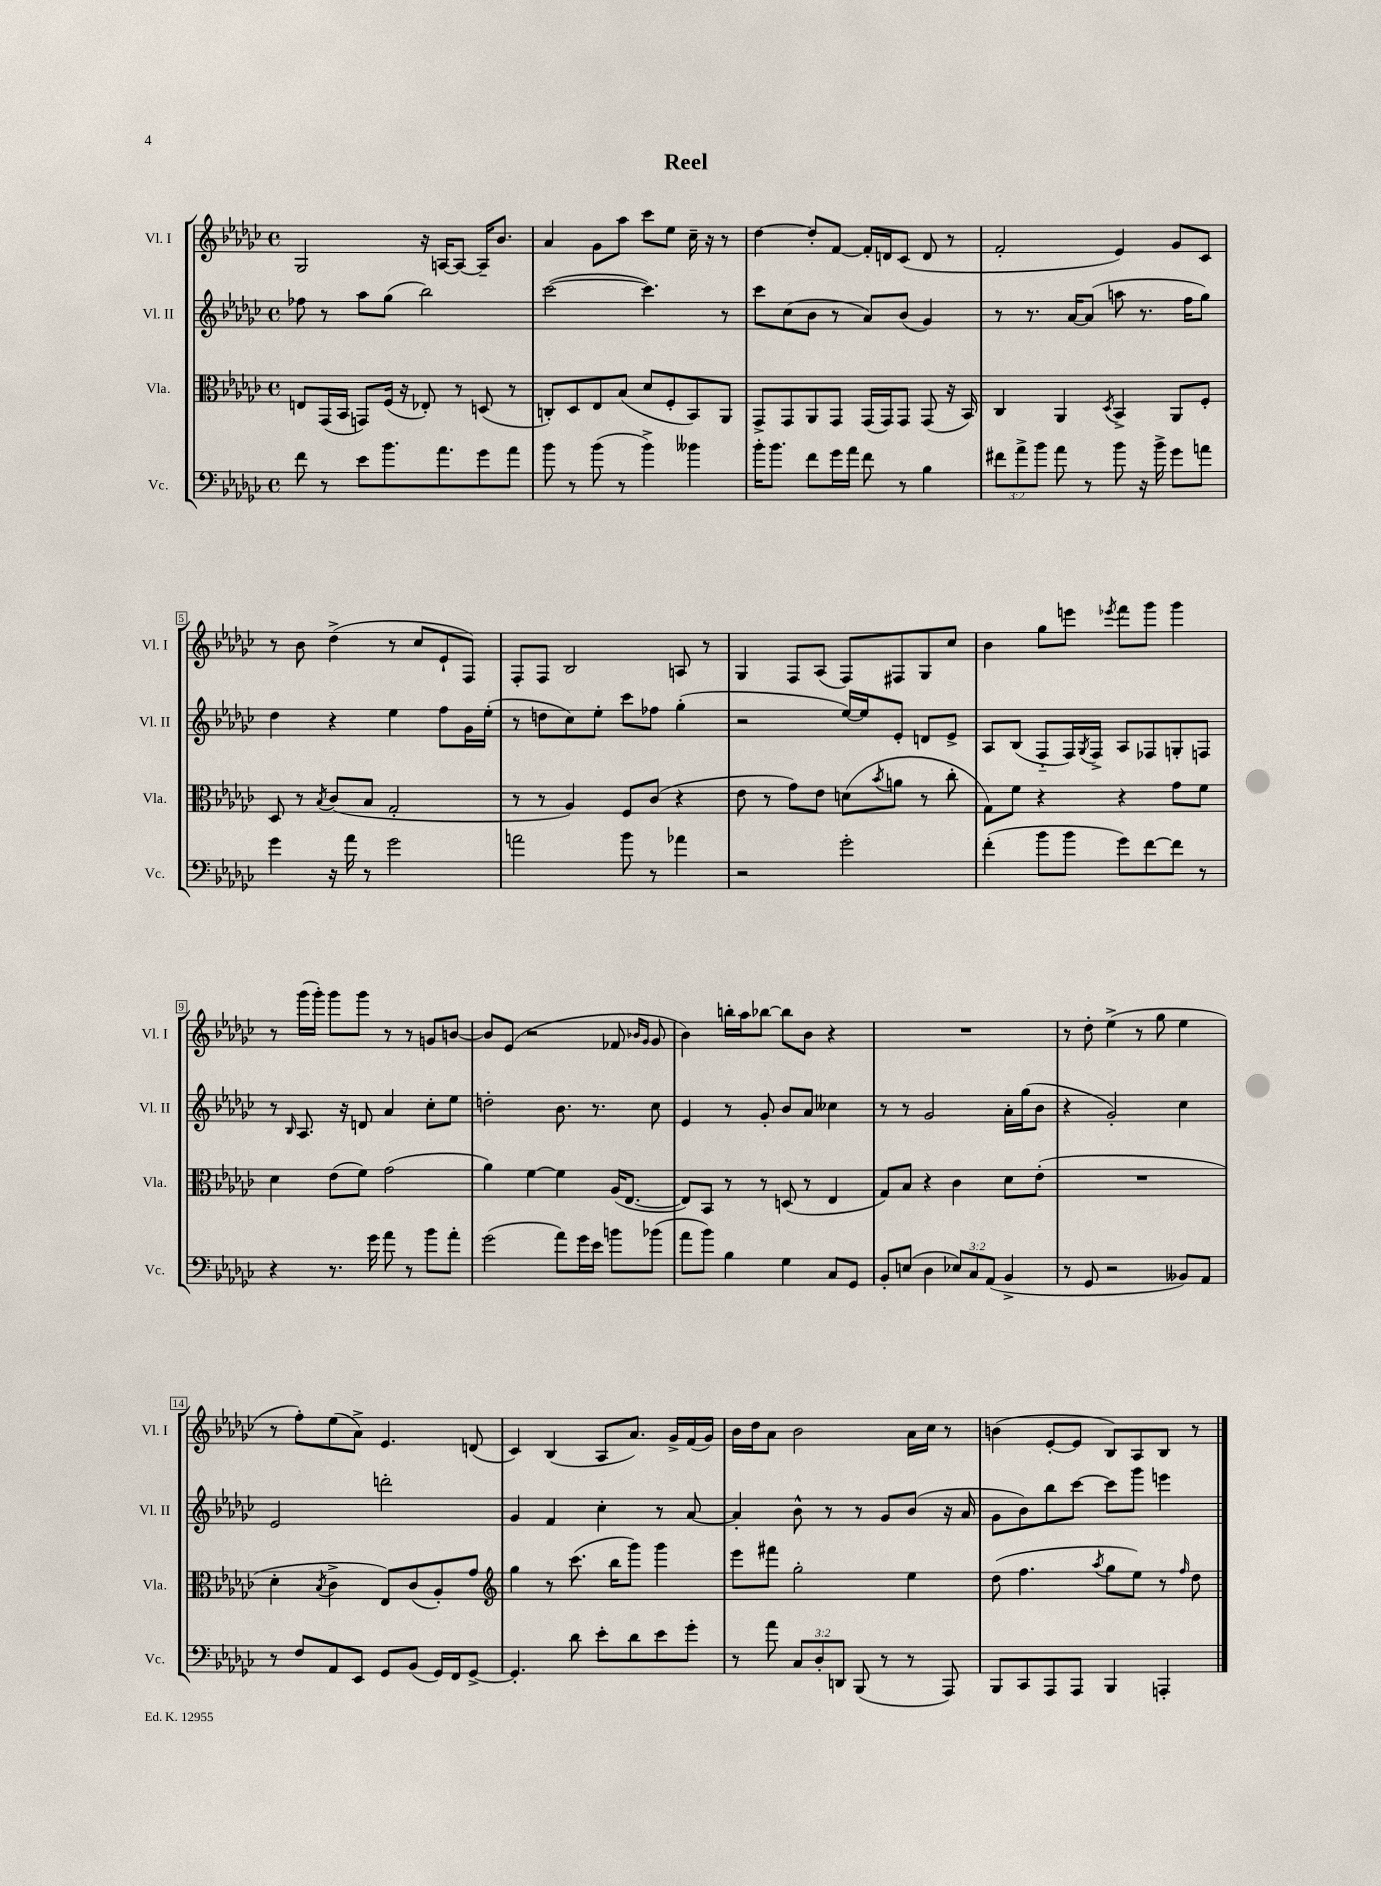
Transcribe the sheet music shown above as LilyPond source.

\header { title = "Reel" }
<<
\new StaffGroup <<
\new Staff = "s0" \with { instrumentName = "Vl. I" shortInstrumentName = "Vl. I" } {
    \clef treble \key ges \major \defaultTimeSignature \time 4/4
    ges2 r16 a16~ a8~ a16-- bes'8. |
    aes'4 ges'8 aes''8 ces'''8 ees''8 ces''16-- r16 r8 |
    des''4~ des''8-. f'8~ f'16-. d'16 ces'8( d'8 r8 |
    f'2-. ees'4) ges'8 ces'8 |
    r8 bes'8 des''4->( r8 ces''8 ees'8-! f8) |
    f8-. f8 bes2 a8 r8 |
    ges4 f8 aes8( f8) fis8 ges8 ces''8 |
    bes'4 ges''8 e'''8 \acciaccatura { ees'''8 } f'''8 ges'''8 ges'''4 |
    r8 ges'''16( ges'''16-.) ges'''8 ges'''8 r8 r8 g'8 b'8~ |
    b'8 ees'8( r2 fes'8 \grace { bes'16 ges'16 } ges'8 |
    bes'4) b''16-. aes''16 bes''8~ bes''8 bes'8 r4 |
    R1 |
    r8 des''8-. ees''4->( r8 ges''8 ees''4 |
    r8 f''8-.) ees''8( aes'8->) ees'4. d'8( |
    ces'4) bes4( aes8 aes'8.) ges'16-> f'16( ges'16) |
    bes'16 des''16 aes'8 bes'2 aes'16 ces''16 r8 |
    b'4( ees'8~-. ees'8 bes8) aes8 bes8 r8 \bar "|." |
}
\new Staff = "s1" \with { instrumentName = "Vl. II" shortInstrumentName = "Vl. II" } {
    \clef treble \key ges \major \defaultTimeSignature \time 4/4
    fes''8 r8 aes''8 ges''8( bes''2) |
    ces'''2~( ces'''4.) r8 |
    ces'''8 ces''8( bes'8 r8 aes'8) bes'8( ges'4) |
    r8 r8. aes'16~ aes'8( a''8 r8. f''16 ges''8) |
    des''4 r4 ees''4 f''8 ges'16 ees''16-.( |
    r8 d''8 ces''8) ees''8-. ces'''8 fes''8 ges''4-.( |
    r2 ees''16~) ees''16 ees'8-. d'8 ees'8-> |
    aes8 bes8( f8-_ f16) \acciaccatura { ges8 } f16-> aes8 fes8 g8-. f8 |
    r8 \grace { bes16 } aes8. r16 d'8 aes'4 ces''8-. ees''8 |
    d''2-. bes'8. r8. ces''8 |
    ees'4 r8 ges'8-. bes'8 aes'8 ceses''4 |
    r8 r8 ges'2 aes'16-. ges''16( bes'8 |
    r4 ges'2-.) ces''4 |
    ees'2 d'''2-. |
    ges'4 f'4 ces''4-. r8 aes'8~ |
    aes'4-. bes'8-^ r8 r8 ges'8 bes'8( r16 aes'16 |
    ges'8 bes'8) bes''8 ces'''8~ ces'''8 ges'''8 e'''4 \bar "|." |
}
\new Staff = "s2" \with { instrumentName = "Vla." shortInstrumentName = "Vla." } {
    \clef alto \key ges \major \defaultTimeSignature \time 4/4
    e8 ges,16( bes,16 g,8) f16( r16 ees8-.) r8 d8( r8 |
    c8-.) des8 ees8 bes8( des'8 f8-. bes,8) aes,8 |
    ges,8-> ges,8 aes,8 ges,8 ges,16( ges,16) ges,8 ges,8( r16 bes,16) |
    ces4 aes,4 \acciaccatura { des8 } bes,4-> aes,8 f8-. |
    des8 r8 \acciaccatura { bes8 } ces'8( bes8 ges2-. |
    r8 r8 aes4) f8 ces'8( r4 |
    ees'8 r8 ges'8) ees'8 d'8( \acciaccatura { bes'8 } a'8 r8 ces''8-. |
    ges8) f'8 r4 r4 ges'8 f'8 |
    des'4 ees'8( f'8) ges'2( |
    aes'4) f'4~ f'4 aes16( ees8.~ |
    ees8) bes,8 r8 r8 d8( r8 ees4 |
    ges8) bes8 r4 ces'4 des'8 ees'8-.( |
    R1 |
    des'4-. \acciaccatura { bes8 } ces'4-> ees8) ces'8( aes8-.) ges'8 |
    \clef treble ges''4 r8 ces'''8.( bes''16 ges'''8) ges'''4 |
    ees'''8 fis'''8 ges''2-. ees''4 |
    des''8( f''4. \acciaccatura { aes''8 } ges''8 ees''8) r8 \grace { f''16 } des''8 \bar "|." |
}
\new Staff = "s3" \with { instrumentName = "Vc." shortInstrumentName = "Vc." } {
    \clef bass \key ges \major \defaultTimeSignature \time 4/4 \override Staff.TupletNumber.text = #tuplet-number::calc-fraction-text
    f'8 r8 ees'8 bes'8. aes'8. ges'8 aes'8 |
    bes'8 r8 bes'8( r8 bes'4->) beses'4 |
    bes'16-. bes'8. f'8 ges'16 aes'16 f'8 r8 bes4 |
    \tuplet 3/2 { fis'8 aes'8-> bes'8 } aes'8 r8 bes'8 r16 bes'16-> ges'8 a'8 |
    ges'4 r16 aes'16 r8 ges'2 |
    a'2 bes'8 r8 aes'4 |
    r2 ges'2-. |
    f'4-.( bes'8 bes'8 ges'8) f'8~ f'8 r8 |
    r4 r8. ges'16 aes'8 r8 bes'8 aes'8-. |
    ges'2( aes'8) ges'16 ees'16 b'8 bes'8( |
    aes'8 bes'8) bes4 ges4 ces8 ges,8 |
    bes,8-. e8( des4 \tuplet 3/2 { ees8) ces8 aes,8( } bes,4-> |
    r8 ges,8 r2 beses,8) aes,8 |
    r8 f8 aes,8 ees,8 ges,8 bes,8( ges,16) f,16 ges,8~-> |
    ges,4.-. des'8 ees'8-. des'8 ees'8 ges'8-. |
    r8 aes'8 \tuplet 3/2 { ces8 des8-. d,8 } bes,,8( r8 r8 aes,,8) |
    bes,,8 ces,8 aes,,8 aes,,8 bes,,4 a,,4-. \bar "|." |
}
>>
>>
\layout { \context { \Score \override BarNumber.stencil = #(make-stencil-boxer 0.1 0.3 ly:text-interface::print) } }
